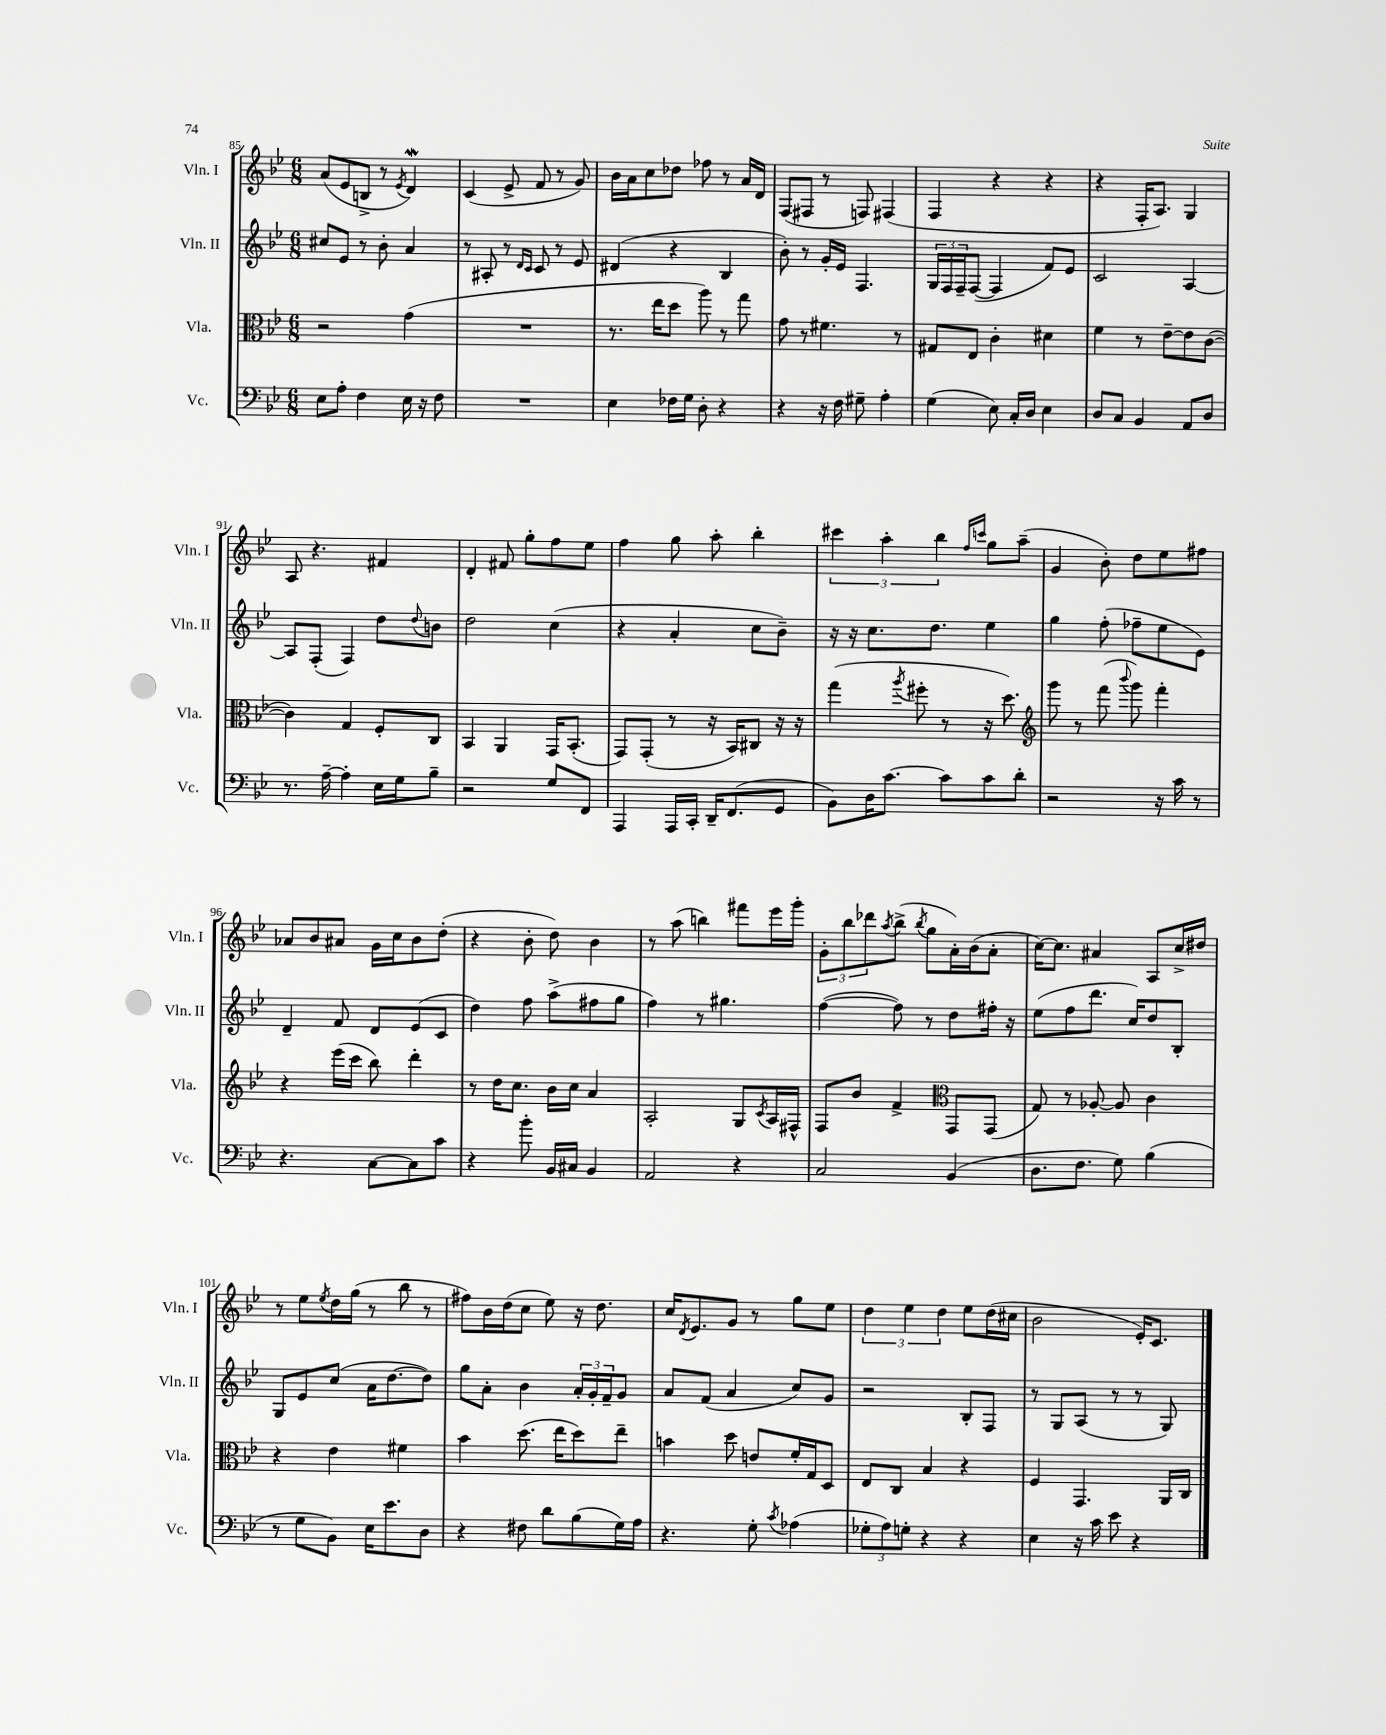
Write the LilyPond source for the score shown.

<<
\new StaffGroup <<
\new Staff = "s0" \with { instrumentName = "Vln. I" shortInstrumentName = "Vln. I" } {
    \clef treble \key bes \major \numericTimeSignature \time 6/8
    a'8( ees'8 b8-> r8 \acciaccatura { ees'8 } d'4\mordent) |
    c'4( ees'8-> f'8 r8 g'8) |
    bes'16 a'16 c''8 des''8 fes''8 r8 a'16 d'16 |
    f8( fis8 r8 f8) fis4( |
    f4 r4 r4 |
    r4 f16-. a8.) g4 |
    a8 r4. fis'4 |
    d'4-. fis'8 g''8-. f''8 ees''8 |
    f''4 g''8 a''8-. bes''4-. |
    \tuplet 3/2 { cis'''4 a''4-. bes''4 } \grace { f''16 c'''16 } g''8 a''8--( |
    g'4 bes'8-.) d''8 ees''8 fis''8 |
    aes'8 bes'8 ais'8 g'16 c''16 bes'8 d''8-.( |
    r4 bes'8-. d''8) bes'4 |
    r8 a''8( b''4) fis'''8 ees'''16 g'''16-. |
    \tuplet 3/2 { g'8-. bes''8 des'''8 } \acciaccatura { a''8 } bes''8->( \acciaccatura { bes''8 } g''8 a'16-.) bes'16( a'8-. |
    c''16~) c''8. ais'4 a8 c''16-> dis''16 |
    r8 ees''8 \acciaccatura { ees''8 } d''16 g''16( r8 bes''8 r8 |
    fis''8) bes'16 d''16( c''8 ees''8) r16 d''8. |
    c''16 \acciaccatura { d'8 } ees'8. g'8 r8 g''8 ees''8 |
    \tuplet 3/2 { d''4 ees''4 d''4 } ees''8 d''16( cis''16 |
    bes'2 ees'16-.) c'8. \bar "|." |
}
\new Staff = "s1" \with { instrumentName = "Vln. II" shortInstrumentName = "Vln. II" } {
    \clef treble \key bes \major \numericTimeSignature \time 6/8
    cis''8 ees'8 r8 bes'8-. a'4 |
    r8 ais8-. r8 \grace { d'16 c'16 } c'8 r8 ees'8 |
    dis'4( r4 bes4 |
    bes'8-.) r8 g'16-. ees'16 f4. |
    \tuplet 3/2 { g16 f16 f16-- } f8~( f4 f'8) ees'8 |
    c'2 a4~ |
    a8 f8-.( f4) d''8 \appoggiatura { d''8 } b'8 |
    d''2 c''4( |
    r4 a'4-. c''8 bes'8--) |
    r16 r16 c''8. d''8. ees''4 |
    g''4 f''8-.( fes''8-- ees''8 ees'8) |
    d'4-- f'8 d'8 ees'8( c'8 |
    d''4) f''8 a''8->( fis''8 g''8 |
    f''4) r8 gis''4. |
    f''4~( f''8) r8 d''8 fis''16-. r16 |
    ees''8( f''8 d'''8. c''16) d''8 bes8-. |
    g8 ees'8 c''8( a'16 d''8.~ d''8) |
    g''8 a'8-. bes'4 \tuplet 3/2 { a'16-. g'16-. f'16-- } g'8 |
    a'8 f'8( a'4 c''8) g'8 |
    r2 bes8-. f8 |
    r8 g8 a8( r8 r8 g8) \bar "|." |
}
\new Staff = "s2" \with { instrumentName = "Vla." shortInstrumentName = "Vla." } {
    \clef alto \key bes \major \numericTimeSignature \time 6/8
    r2 g'4( |
    R2. |
    r8. ees''16 d''8 a''8) r8 g''8 |
    g'8 r8 fis'4. r8 |
    gis8 ees8 c'4-. dis'4 |
    f'4 r8 ees'8~-- ees'8 c'8~( |
    c'4) g4 f8-. c8 |
    bes,4 a,4 g,16 bes,8.-.( |
    g,8) g,8-.( r8 r16 bes,16) cis8 r16 r16 |
    g''4( \acciaccatura { a''8 } fis''8-. r8 r16 d''8.) |
    \clef treble g'''8 r8 f'''8( \appoggiatura { bes'''8 } g'''8) f'''4-. |
    r4 ees'''16( c'''16 bes''8) d'''4-. |
    r8 d''16 c''8. bes'16 c''16 a'4 |
    a2-. g8 \acciaccatura { c'8 } a16 fis16-^ |
    f8 bes'8 f'4-> \clef alto g,8 g,8( |
    g8) r8 aes8~-. aes8 c'4 |
    r4 ees'4 fis'4 |
    bes'4 d''8.( ees''16 d''8) ees''8-- |
    b'4 d''8 e'8 f'16-. g16 d8 |
    ees8 c8 bes4 r4 |
    f4 g,4. a,16 c16 \bar "|." |
}
\new Staff = "s3" \with { instrumentName = "Vc." shortInstrumentName = "Vc." } {
    \clef bass \key bes \major \numericTimeSignature \time 6/8
    ees8 a8-. f4 ees16 r16 f8 |
    R2. |
    ees4 fes16 g16 d8-. r4 |
    r4 r16 f16 gis8-- a4-. |
    g4( ees8) c16-. d16 ees4 |
    d8 c8 bes,4 a,8 d8 |
    r8. a16~-- a4-. ees16 g16 bes8-- |
    r2 g8 f,8 |
    a,,4 a,,16 c,16-. d,16-- f,8.( g,8 |
    bes,8) d16 c'8.~ c'8 c'8 d'8-. |
    r2 r16 c'16 r8 |
    r4. c8~ c8 c'8 |
    r4 bes'8-. bes,16 cis16 bes,4 |
    a,2 r4 |
    c2 bes,4( |
    d8. f8. g8) bes4( |
    r8 g8 bes,8) ees16 ees'8. d8 |
    r4 fis8 d'8 bes8( g16) a16 |
    r4. g8-. \acciaccatura { c'8 } aes4( |
    \tuplet 3/2 { ges8-. a8) g8-. } r4 r4 |
    ees4 r16 c'16 ees'8 r4 \bar "|." |
}
>>
>>
\layout { \context { \Score currentBarNumber = #85 } }
